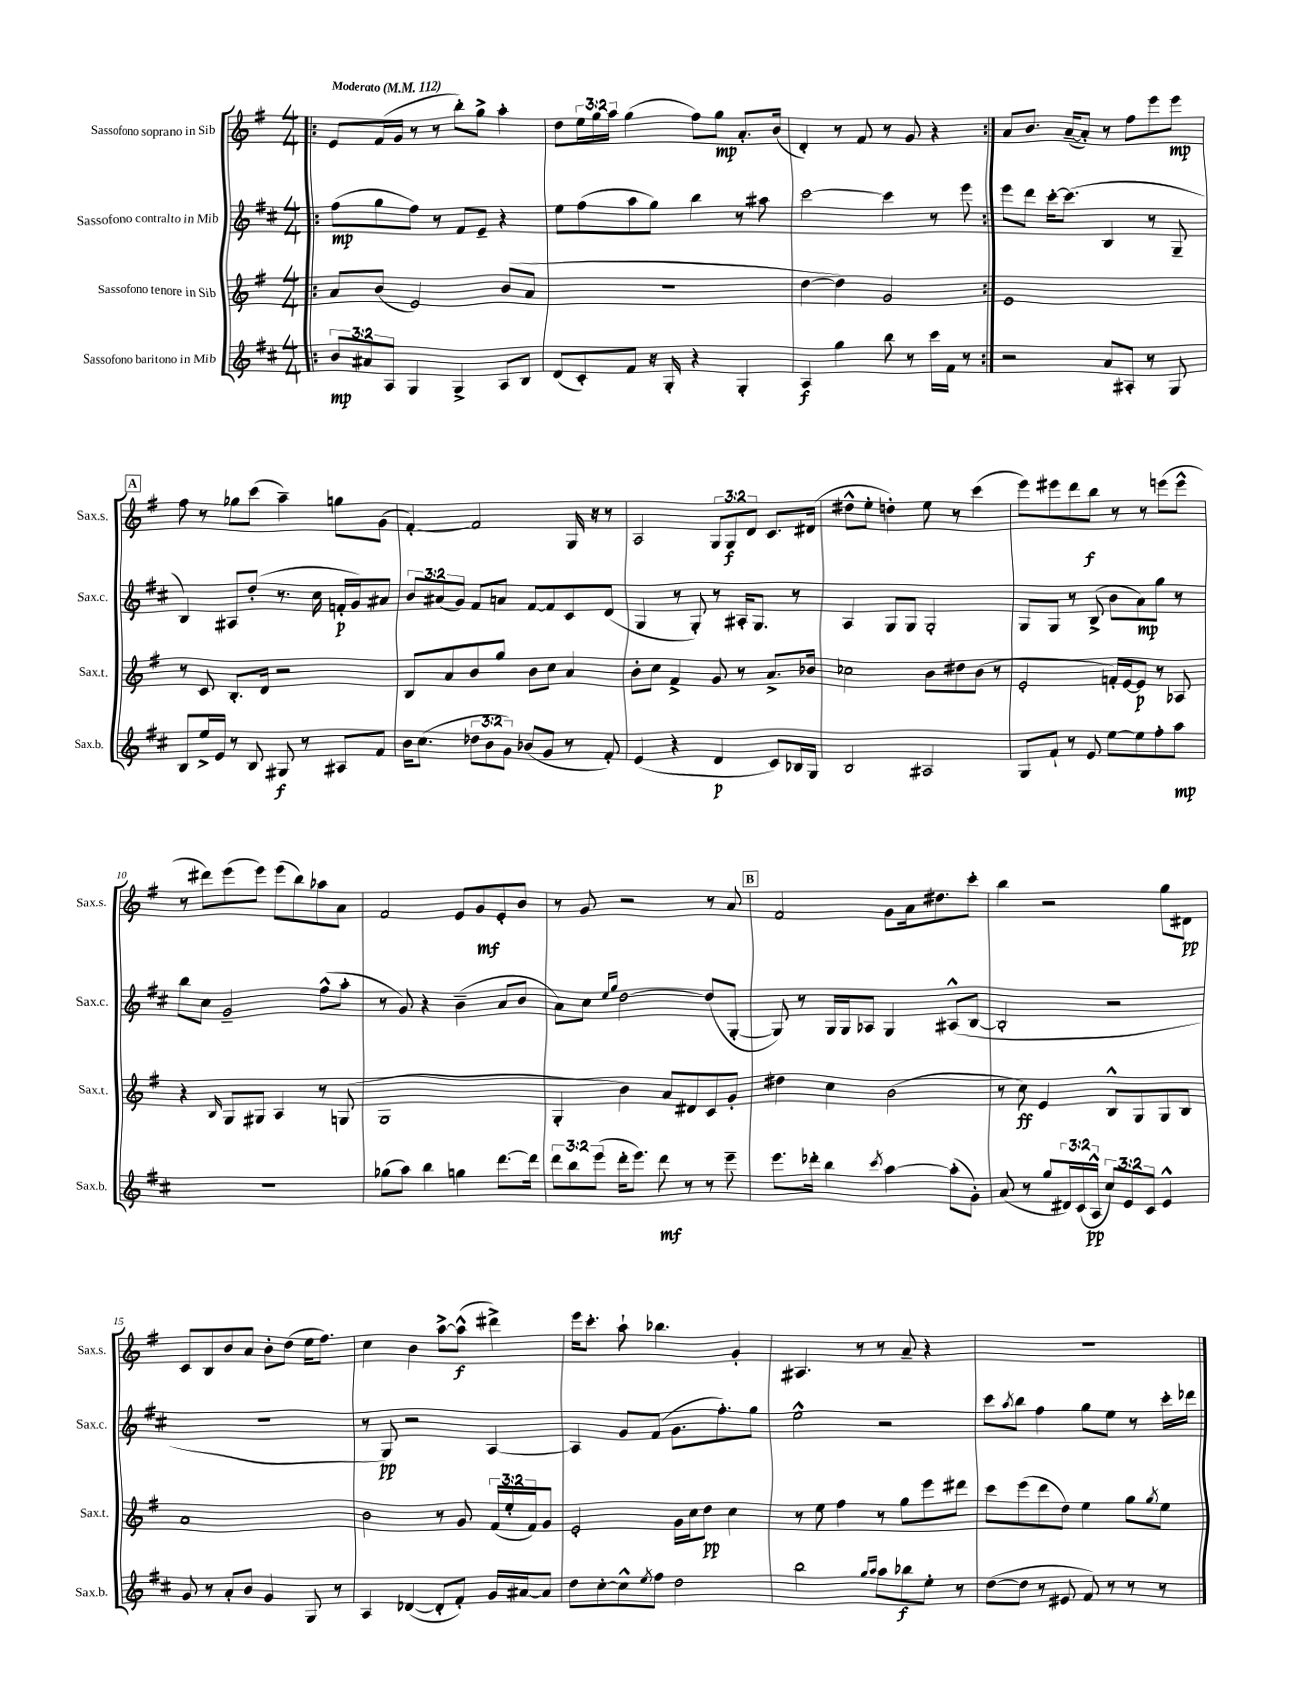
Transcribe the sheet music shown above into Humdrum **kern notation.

**kern	**dynam	**kern	**dynam	**kern	**dynam	**kern	**dynam
*part4	*part4	*part3	*part3	*part2	*part2	*part1	*part1
*staff4	*staff4	*staff3	*staff3	*staff2	*staff2	*staff1	*staff1
*I"Sassofono baritono in Mib	*	*I"Sassofono tenore in Sib	*	*I"Sassofono contralto in Mib	*	*I"Sassofono soprano in Sib	*
*I'Sax.b.	*	*I'Sax.t.	*	*I'Sax.c.	*	*I'Sax.s.	*
*clefG2	*	*clefG2	*	*clefG2	*	*clefG2	*
*k[f#c#]	*	*k[f#]	*	*k[f#c#]	*	*k[f#]	*
*M4/4	*	*M4/4	*	*M4/4	*	*M4/4	*
*MM112	*	*MM112	*	*MM112	*	*MM112	*
=1!|:	=1!|:	=1!|:	=1!|:	=1!|:	=1!|:	=1!|:	=1!|:
!	!	!	!	!	!	!LO:TX:a:B:t=Moderato	!
12b/L	mp	8a/L	.	(8ff#\L	mp	8e/L	.
12a#X/	.	.	.	.	.	.	.
.	.	(8b/J	.	8gg\	.	(16f#/L	.
12A/J	.	.	.	.	.	.	.
.	.	.	.	.	.	16g/JJ	.
4G/	.	2e/)	.	8ff#\J)	.	8r	.
.	.	.	.	8r	.	8r	.
4G^/	.	.	.	8f#/L	.	8bb'\L)	.
.	.	.	.	8e~/J	.	8gg^\J	.
8A/L	.	(8b/L	.	4r	.	4aa'\	.
8B/J	.	8a/J	.	.	.	.	.
=2	=2	=2	=2	=2	=2	=2	=2
(8d/L	.	1r	.	8ee\L	.	8dd\L	.
8c#'/)	.	.	.	(8ff#\	.	24ee\L	.
.	.	.	.	.	.	24gg\	.
.	.	.	.	.	.	24aa\JJ	.
8f#/J	.	.	.	8aa\	.	(4gg\	.
16r	.	.	.	8gg\J)	.	.	.
16G'/	.	.	.	.	.	.	.
4r	.	.	.	4bb\	.	8ff#\L)	.
.	.	.	.	.	.	8gg\J	mp
4G'/	.	.	.	8r	.	8.a'/L	.
.	.	.	.	8aa#X\	.	.	.
.	.	.	.	.	.	(16b/Jk	.
=3	=3	=3	=3	=3	=3	=3	=3
4A/	f	[4dd\	.	[2ccc#\	.	4d'/)	.
4gg\	.	4dd\])	.	.	.	8r	.
.	.	.	.	.	.	8f#/	.
8bb\	.	2g/	.	4ccc#\]	.	8r	.
8r	.	.	.	.	.	8g/	.
16ccc#\LL	.	.	.	8r	.	4r	.
16f#\JJ	.	.	.	.	.	.	.
8r	.	.	.	8eee\	.	.	.
=4:|!	=4:|!	=4:|!	=4:|!	=4:|!	=4:|!	=4:|!	=4:|!
2r	.	1e	.	8eee\L	.	8a/L	.
.	.	.	.	8ddd\J	.	8.b/J	.
.	.	.	.	[16ccc#'\KL	.	.	.
.	.	.	.	(8.ccc#\J]	.	([16a~/KL	.
.	.	.	.	.	.	8a'/J])	.
8a/L	.	.	.	4B/	.	8r	.
8A#X'/J	.	.	.	.	.	8ff#\L	.
8r	.	.	.	8r	.	8eee\	.
8G/	.	.	.	8G~/	.	8eee\J	mp
!!LO:LB:g=z
!!LO:REH:place=s1:t=A
=5	=5	=5	=5	=5	=5	=5	=5
8B/L	.	8r	.	4B/)	.	8ff#\	.
16ee^/L	.	8c/	.	.	.	8r	.
16e/JJ	.	.	.	.	.	.	.
8r	.	8.B'/L	.	8A#X/L	.	8gg-X\L	.
8B/	.	.	.	(8dd'/J	.	(8ccc\J	.
.	.	16d/Jk	.	.	.	.	.
8G#X/	f	2r	.	8.r	.	4aa~\)	.
8r	.	.	.	.	.	.	.
.	.	.	.	16cc#\	.	.	.
8A#X/L	.	.	.	16fn'/LL	p	8ggn\L	.
.	.	.	.	16g/J)	.	.	.
8f#/J	.	.	.	8a#X/J	.	(8g\J	.
=6	=6	=6	=6	=6	=6	=6	=6
16b\KL	.	8B/L	.	12b/L	.	[4f#'/)	.
(8.cc#\J	.	.	.	.	.	.	.
.	.	.	.	(12a#X/	.	.	.
.	.	8a/	.	.	.	.	.
.	.	.	.	12g/J)	.	.	.
12dd-X\L	.	8b/	.	8f#/L	.	2f#/]	.
12b\	.	.	.	.	.	.	.
.	.	8gg/J	.	8an/J	.	.	.
12g\J)	.	.	.	.	.	.	.
(8b-X/L	.	8b\L	.	[8f#/L	.	.	.
8g/J	.	8cc\J	.	8f#/]	.	.	.
8r	.	4a/	.	8c#/	.	16G/	.
.	.	.	.	.	.	16r	.
8f#'/)	.	.	.	(8d/J	.	8r	.
=7	=7	=7	=7	=7	=7	=7	=7
(4e/	.	8b'\L	.	4G/	.	2A/	.
.	.	8cc\J	.	.	.	.	.
4r	.	4f#^/	.	8r	.	.	.
.	.	.	.	8G'/)	.	.	.
4d/	p	8g/	.	8r	.	12G/L	.
.	.	.	.	.	.	12G/	f
.	.	8r	.	16A#X'/KL	.	.	.
.	.	.	.	.	.	12d/J	.
.	.	.	.	8.G/J	.	.	.
8c#/L)	.	8.a^/L	.	.	.	8.c/L	.
16B-X/L	.	.	.	8r	.	.	.
16G/JJ	.	16b-X/Jk	.	.	.	(16d#X/Jk	.
=8	=8	=8	=8	=8	=8	=8	=8
2B/	.	2cc-X\	.	4A/	.	8dd#X^^\L	.
.	.	.	.	.	.	8ee'\J	.
.	.	.	.	8G/L	.	4ddn'\)	.
.	.	.	.	8G/J	.	.	.
2A#X/	.	8b\L	.	2G'/	.	8ee\	.
.	.	8dd#X\	.	.	.	8r	.
.	.	(8b\J	.	.	.	(4ccc\	.
.	.	8r	.	.	.	.	.
=9	=9	=9	=9	=9	=9	=9	=9
8G/L	.	2e'/	.	8G/L	.	8eee\L)	.
8f#`/J	.	.	.	8G/J	.	8eee#X\	.
8r	.	.	.	8r	.	8ddd\	.
8e/	.	.	.	(8B^/	.	8bb\J	f
[8ee\L	.	16fn'/LL)	.	8b\L	.	8r	.
.	.	[16e/J	.	.	.	.	.
8ee\]	.	8e/J]	p	8a\)	mp	8r	.
8ff#'\	.	8r	.	8gg\J	.	(8eeen\L	.
8aa\J	mp	8A-X/	.	8r	.	8eee^^\J	.
!!LO:LB:g=z
=10	=10	=10	=10	=10	=10	=10	=10
1r	.	4r	.	8bb\L	.	8r	.
.	.	.	.	8cc#\J	.	8ddd#X\L)	.
.	.	16qqB/	.	.	.	.	.
.	.	8G/L	.	2g~/	.	(8eee\	.
.	.	8G#X/J	.	.	.	8eee\J)	.
.	.	4A/	.	.	.	(8eee\L	.
.	.	.	.	.	.	8bb\)	.
.	.	8r	.	(8ff#^^\L	.	8aa-X\	.
.	.	(8Gn/	.	8aa'\J	.	8a\J	.
=11	=11	=11	=11	=11	=11	=11	=11
(8gg-X\L	.	1G	.	8r	.	2f#/	.
8aa\J)	.	.	.	8g/)	.	.	.
4bb\	.	.	.	4r	.	.	.
4ggn\	.	.	.	(4b~\	.	8e/L	.
.	.	.	.	.	.	8g/	mf
[8.ddd\L	.	.	.	8a/L	.	8e'/	.
.	.	.	.	8b/J	.	8b/J	.
16ddd\Jk]	.	.	.	.	.	.	.
=12	=12	=12	=12	=12	=12	=12	=12
12ddd\L	.	4G'/	.	8a\L)	.	8r	.
12bb\	.	.	.	.	.	.	.
.	.	.	.	8cc#\J	.	8g/	.
(12eee\J	.	.	.	.	.	.	.
.	.	.	.	16qqee/LL	.	.	.
.	.	.	.	16qqgg/JJ	.	.	.
16ddd'\KL	.	4b\)	.	[2dd\	.	2r	.
8.eee\J)	.	.	.	.	.	.	.
8ddd\	mf	8a/L	.	.	.	.	.
8r	.	8d#X/	.	.	.	.	.
8r	.	8c/	.	(8dd/L]	.	8r	.
8eee~\	.	8g'/J	.	[8G'/J	.	8a/	.
!!LO:REH:place=s1:t=B
=13	=13	=13	=13	=13	=13	=13	=13
8.eee\L	.	4dd#X\	.	8G/])	.	2f#/	.
.	.	.	.	8r	.	.	.
16ddd-X'\Jk	.	.	.	.	.	.	.
4bb\	.	4cc\	.	16G/LL	.	.	.
.	.	.	.	16G/J	.	.	.
.	.	.	.	8A-X/J	.	.	.
8qccc#/	.	.	.	.	.	.	.
[4aa\	.	(2b\	.	4G/	.	8g\L	.
.	.	.	.	.	.	16a\k	.
.	.	.	.	.	.	8.dd#X\	.
(8aa'\L]	.	.	.	(8A#X^^/L	.	.	.
8g'\J)	.	.	.	[8B/J	.	8ccc'\J	.
=14	=14	=14	=14	=14	=14	=14	=14
(8a/	.	8r	.	2B'/]	.	4bb\	.
8r	.	8cc\)	ff	.	.	.	.
8gg/L	.	4e/	.	.	.	2r	.
24d#X/L)	.	.	.	.	.	.	.
(24c#/	.	.	.	.	.	.	.
24A^^/JJ	pp	.	.	.	.	.	.
12cc#/L)	.	8B^^/L	.	2r	.	.	.
12e/	.	.	.	.	.	.	.
.	.	8G/	.	.	.	.	.
12c#/J	.	.	.	.	.	.	.
4e^^/	.	8G/	.	.	.	8gg\L	.
.	.	8B/J	.	.	.	8d#X\J	pp
!!LO:LB:g=z
=15	=15	=15	=15	=15	=15	=15	=15
8g/	.	1a	.	1r	.	8c/L	.
8r	.	.	.	.	.	8B/	.
8a'/L	.	.	.	.	.	8b/	.
8b/J	.	.	.	.	.	8a/J	.
4g/	.	.	.	.	.	8b'\L	.
.	.	.	.	.	.	(8dd\J	.
8G/	.	.	.	.	.	16ee\KL	.
.	.	.	.	.	.	8.ff#\J)	.
8r	.	.	.	.	.	.	.
=16	=16	=16	=16	=16	=16	=16	=16
4A/	.	2b\	.	8r	.	4cc\	.
.	.	.	.	8G/)	pp	.	.
([4d-X/	.	.	.	2r	.	4b\	.
8d-'/L]	.	8r	.	.	.	[8aa^\L	.
8f#'/J)	.	8g/	.	.	.	(8aa^^\J]	f
16g/LL	.	(24f#/LL	.	[4A/	.	4ddd#X^\)	.
.	.	24ee'/	.	.	.	.	.
[16a#X/J	.	.	.	.	.	.	.
.	.	24f#/J)	.	.	.	.	.
8a#/J]	.	8g/J	.	.	.	.	.
=17	=17	=17	=17	=17	=17	=17	=17
8dd\L	.	2e'/	.	4A/]	.	16eee\KL	.
.	.	.	.	.	.	8.ccc'\J	.
[8cc#'\	.	.	.	.	.	.	.
8cc#^^\]	.	.	.	8g/L	.	8aa`\	.
8qee/	.	.	.	.	.	.	.
8ff#\J	.	.	.	(8f#/J	.	4.bb-X\	.
2dd\	.	16g\LL	.	8.g\L	.	.	.
.	.	16cc\J	.	.	.	.	.
.	.	8dd\J	pp	.	.	.	.
.	.	.	.	8.ff#'\)	.	.	.
.	.	4cc\	.	.	.	4g'/	.
.	.	.	.	8gg\J	.	.	.
=18	=18	=18	=18	=18	=18	=18	=18
2bb\	.	8r	.	2ee^^\	.	4.A#X/	.
.	.	8ee\	.	.	.	.	.
.	.	4ff#\	.	.	.	.	.
.	.	.	.	.	.	8r	.
16qqgg/LL	.	.	.	.	.	.	.
16qqaa/JJ	.	.	.	.	.	.	.
8aa\L	.	8r	.	2r	.	8r	.
8bb-X\	f	8gg\L	.	.	.	8a~/	.
8ee'\J	.	8eee\	.	.	.	4r	.
8r	.	8ddd#X\J	.	.	.	.	.
=19	=19	=19	=19	=19	=19	=19	=19
([8dd\L	.	8ccc\L	.	8ccc#\L	.	1r	.
.	.	.	.	8qaa/	.	.	.
8dd\J]	.	(8eee\	.	8bb\J	.	.	.
8r	.	8ddd\	.	4ff#\	.	.	.
8e#X/	.	8dd\J)	.	.	.	.	.
8f#/)	.	4ee\	.	8gg\L	.	.	.
8r	.	.	.	8ee\J	.	.	.
8r	.	8gg\L	.	8r	.	.	.
.	.	8qgg/	.	.	.	.	.
8r	.	8ee\J	.	16ccc#'\LL	.	.	.
.	.	.	.	16ddd-X\JJ	.	.	.
==	==	==	==	==	==	==	==
*-	*-	*-	*-	*-	*-	*-	*-
